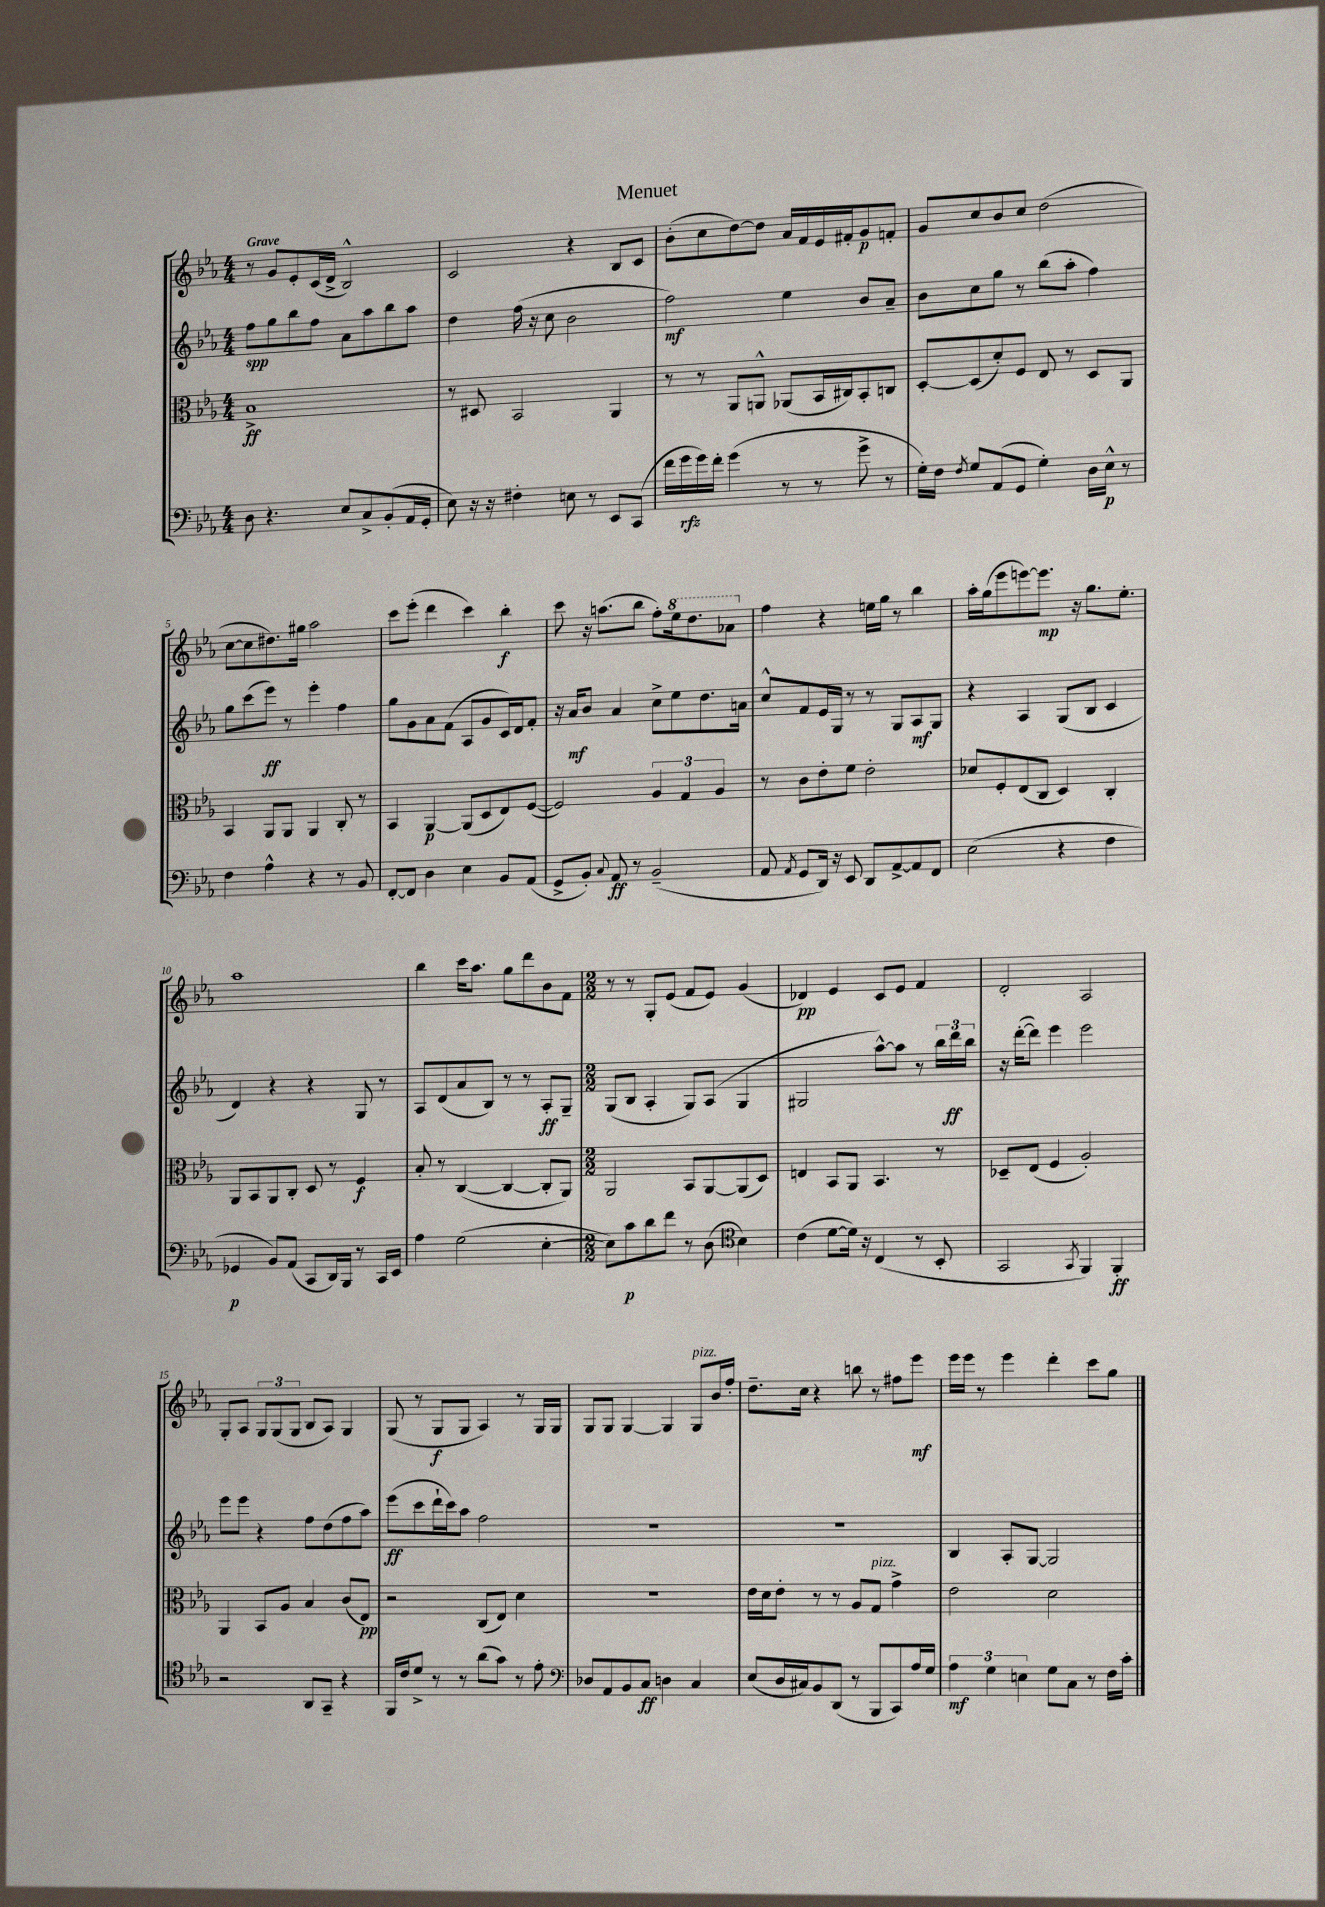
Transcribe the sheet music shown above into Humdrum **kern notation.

**kern	**dynam	**kern	**dynam	**kern	**dynam	**kern	**dynam
*part4	*part4	*part3	*part3	*part2	*part2	*part1	*part1
*staff4	*staff4	*staff3	*staff3	*staff2	*staff2	*staff1	*staff1
*clefF4	*	*clefC3	*	*clefG2	*	*clefG2	*
*k[b-e-a-]	*	*k[b-e-a-]	*	*k[b-e-a-]	*	*k[b-e-a-]	*
*M4/4	*	*M4/4	*	*M4/4	*	*M4/4	*
=1	=1	=1	=1	=1	=1	=1	=1
!	!	!	!	!	!	!LO:TX:a:B:t=Grave	!
8D\	.	1B-^	ff	8ff\L	spp	8r	.
4.r	.	.	.	8gg\	.	8g/L	.
.	.	.	.	8bb-\	.	8e-'/	.
.	.	.	.	8ff\J	.	(16c/L	.
.	.	.	.	.	.	16d^/JJ	.
8E-/L	.	.	.	8a-\L	.	2B-^^/)	.
8C^/	.	.	.	8aa-\	.	.	.
(8BB-'/	.	.	.	8bb-\	.	.	.
16AA-/L	.	.	.	8aa-\J	.	.	.
16GG'/JJ	.	.	.	.	.	.	.
=2	=2	=2	=2	=2	=2	=2	=2
8E-\)	.	8r	.	4dd\	.	2c/	.
16r	.	8D#X/	.	.	.	.	.
16r	.	.	.	.	.	.	.
4F#X'\	.	2BB-/	.	(16ff\	.	.	.
.	.	.	.	16r	.	.	.
.	.	.	.	8cc\	.	.	.
8En\	.	.	.	2b-\	.	4r	.
8r	.	.	.	.	.	.	.
8EE-/L	.	4AA-/	.	.	.	8B-/L	.
(8CC/J	.	.	.	.	.	8c/J	.
=3	=3	=3	=3	=3	=3	=3	=3
16f\LL	.	8r	.	2ff\)	mf	(8b-'\L	.
16g\	rfz	.	.	.	.	.	.
16g\)	.	8r	.	.	.	8cc\	.
16f'\JJ	.	.	.	.	.	.	.
(4g\	.	8AA-/L	.	.	.	[8dd\)	.
.	.	8AAn^^/J	.	.	.	8dd\J]	.
8r	.	(8AA-X/L	.	4ee-\	.	16a-/LL	.
.	.	.	.	.	.	16f/	.
8r	.	16BB-/L	.	.	.	16e-/	.
.	.	16C#X/J)	.	.	.	16f#X'/J	.
8g^\	.	8BB-'/	.	8b-/L	.	8g/	p
8r	.	8Cn/J	.	8a-~/J	.	8fn'/J	.
=4	=4	=4	=4	=4	=4	=4	=4
16G'\LL)	.	[8D'/L	.	8b-\L	.	8g/L	.
16F\JJ	.	.	.	.	.	.	.
8qF/	.	.	.	.	.	.	.
8G/L	.	(8D/]	.	8cc\	.	8cc/	.
(8AA-/	.	8d'/)	.	8gg\J	.	8b-/	.
8GG/J	.	8F/J	.	8r	.	8cc/J	.
4G'\)	.	8E-/	.	(8bb-\L	.	(2dd\	.
.	.	8r	.	8aa-'\J	.	.	.
16D\LL	.	8D/L	.	4ff\)	.	.	.
16E-^^\JJ	p	.	.	.	.	.	.
8r	.	8AA-/J	.	.	.	.	.
!!LO:LB:g=z
=5	=5	=5	=5	=5	=5	=5	=5
4F\	.	4BB-/	.	8gg\L	.	[8cc\L	.
.	.	.	.	(8ccc\	.	8cc\]	.
4A-^^\	.	8AA-/L	.	8eee-\J)	ff	8.dd#X\)	.
.	.	8AA-/J	.	8r	.	.	.
.	.	.	.	.	.	16gg#X\Jk	.
4r	.	4AA-/	.	4eee-'\	.	2aa-\	.
8r	.	8C'/	.	4ff\	.	.	.
8BB-/	.	8r	.	.	.	.	.
=6	=6	=6	=6	=6	=6	=6	=6
[8FF'/L	.	4BB-/	.	8gg\L	.	8ccc\L	.
8FF/J]	.	.	.	8g\	.	(8eee-'\J	.
4D\	.	[4AA-/	p	8a-\	.	4ddd\	.
.	.	.	.	(8f\J	.	.	.
4E-\	.	(8AA-/L]	.	8A-/L	.	4ccc\)	.
.	.	8D/	.	8g/	.	.	.
8BB-/L	.	8E-/)	.	16c/L)	.	4bb-'\	f
.	.	.	.	16d/J	.	.	.
(8AA-/J	.	([8F/J	.	8f'/J	.	.	.
=7	=7	=7	=7	=7	=7	=7	=7
8GG^/L	.	2F/])	.	16r	.	8ccc\	.
.	.	.	.	16a-/KL	mf	.	.
8BB-'/J)	.	.	.	8b-/J	.	16r	.
.	.	.	.	.	.	(8.aan\L	.
8qqC/	.	.	.	.	.	.	.
8AA-/	ff	.	.	4a-/	.	.	.
8r	.	.	.	.	.	8bb-\J	.
(2BB-~/	.	6A-/	.	8cc^\L	.	8ff'\L)	.
*	*	*	*	*	*	*8va	*
.	.	.	.	8ee-\	.	16eee-\k	.
.	.	6G/	.	.	.	.	.
.	.	.	.	.	.	8.ddd\	.
.	.	.	.	8.dd\	.	.	.
.	.	6A-/	.	.	.	.	.
.	.	.	.	.	.	8aa-X\J	.
.	.	.	.	16an\Jk	.	.	.
=8	=8	=8	=8	=8	=8	=8	=8
*	*	*	*	*	*	*X8va	*
8AA-/	.	8r	.	8cc^^/L	.	4ff\	.
8qAA-/	.	.	.	.	.	.	.
8GG/L	.	8c\L	.	8f/	.	.	.
16DD/Jk)	.	8e-'\	.	16e-/L	.	4r	.
16r	.	.	.	16G/JJ	.	.	.
8EE-/	.	8f\J	.	8r	.	.	.
8DD/L	.	2e-'\	.	8r	.	16een\LL	.
.	.	.	.	.	.	16gg\JJ	.
[8AA-^/	.	.	.	8G/L	.	8r	.
8AA-/]	.	.	.	8A-/	mf	4bb-\	.
8FF/J	.	.	.	8G/J	.	.	.
=9	=9	=9	=9	=9	=9	=9	=9
(2E-\	.	8d-X/L	.	4r	.	16aa-'\LL	.
.	.	.	.	.	.	(16gg\J	.
.	.	8F'/	.	.	.	8eee-\	.
.	.	(8E-/	.	4A-/	.	[8eeen\)	.
.	.	8C/J	.	.	.	8.eee\J]	mp
4r	.	4D/)	.	(8G/L	.	.	.
.	.	.	.	.	.	16r	.
.	.	.	.	8B-/J	.	8.gg\L	.
4F\	.	4C'/	.	4c/	.	.	.
.	.	.	.	.	.	8.ee-'\J	.
!!LO:LB:g=z
=10	=10	=10	=10	=10	=10	=10	=10
4GG-X/	p	8AA-/L	.	4d/)	.	1aa-	.
.	.	8BB-/	.	.	.	.	.
8BB-/L)	.	8AA-/	.	4r	.	.	.
(8AA-/J	.	8C'/J	.	.	.	.	.
8CC/L	.	8D/	.	4r	.	.	.
16DD/L)	.	8r	.	.	.	.	.
16BBB-/JJ	.	.	.	.	.	.	.
8r	.	4F/	f	8G/	.	.	.
16CC/LL	.	.	.	8r	.	.	.
16EE-/JJ	.	.	.	.	.	.	.
=11	=11	=11	=11	=11	=11	=11	=11
4A-\	.	8B-'/	.	8A-/L	.	4bb-\	.
.	.	8r	.	(8d/	.	.	.
(2G\	.	([4C/	.	8a-/	.	16ccc\KL	.
.	.	.	.	.	.	8.aa-\J	.
.	.	.	.	8B-/J)	.	.	.
.	.	4C/_	.	8r	.	8gg\L	.
.	.	.	.	8r	.	8ddd\	.
[4E-'\	.	8C'/L]	.	8A-'/L	ff	8b-\	.
.	.	8AA-/J)	.	8G~/J	.	8f\J	.
=12	=12	=12	=12	=12	=12	=12	=12
*M2/2	*	*M2/2	*	*M2/2	*	*M2/2	*
8E-\L])	.	2AA-/	.	(8G/L	.	8r	.
8c\	p	.	.	8B-/J	.	8r	.
8d\	.	.	.	4A-'/	.	8G'/L	.
8f\J	.	.	.	.	.	(8e-/J	.
8r	.	8BB-/L	.	8G/L)	.	8f/L	.
(8D\	.	[8AA-/	.	(8A-/J	.	8e-/J)	.
*clefC4	*	*	*	*	*	*	*
4B-\)	.	(8AA-/]	.	4G/	.	(4g/	.
.	.	8D/J)	.	.	.	.	.
=13	=13	=13	=13	=13	=13	=13	=13
(4c\	.	4En/	.	2G#X/	.	4d-X/)	pp
[8d\L	.	8BB-/L	.	.	.	4e-/	.
16d\Jk])	.	8AA-/J	.	.	.	.	.
16r	.	.	.	.	.	.	.
(4C/	.	4.BB-/	.	[8aa-^^\L)	.	8c/L	.
.	.	.	.	8aa-\J]	.	8e-/J	.
8r	.	.	.	8r	.	4f/	.
8BB-'/	.	8r	.	24bb-\LL	.	.	.
.	.	.	.	24ddd\	ff	.	.
.	.	.	.	24bb-\JJ	.	.	.
=14	=14	=14	=14	=14	=14	=14	=14
2GG/	.	8D-X~/L	.	16r	.	2d'/	.
.	.	.	.	([16ddd'\KL	.	.	.
.	.	(8E-/J	.	8ddd\J])	.	.	.
.	.	4F/	.	4eee-\	.	.	.
8qGG/	.	.	.	.	.	.	.
4FF/)	.	2A-'/)	.	2eee-\	.	2A-/	.
4FF'/	ff	.	.	.	.	.	.
!!LO:LB:g=z
=15	=15	=15	=15	=15	=15	=15	=15
2r	.	4AA-/	.	8eee-\L	.	8G'/L	.
.	.	.	.	8eee-\J	.	8A-/J	.
.	.	8BB-/L	.	4r	.	12G/L	.
.	.	.	.	.	.	(12G/	.
.	.	8A-/J	.	.	.	.	.
.	.	.	.	.	.	12G/J	.
8AA-/L	.	4B-/	.	8ff\L	.	8B-/L	.
8GG~/J	.	.	.	(8dd\	.	8A-/J)	.
4r	.	(8c/L	.	8ff\	.	4G/	.
.	.	8E-/J)	pp	8aa-\J)	.	.	.
=16	=16	=16	=16	=16	=16	=16	=16
16FF/LL	.	2r	.	(8eee-\L	ff	(8G/	.
16c/J	.	.	.	.	.	.	.
8d^/J	.	.	.	8ccc\	.	8r	.
8r	.	.	.	16ddd`\L	.	8G/L	f
.	.	.	.	16ccc\J)	.	.	.
8r	.	.	.	8aa-\J	.	8G/J	.
(8a-\L	.	(8C/L	.	2ff\	.	4A-/)	.
8g\J)	.	8E-/J)	.	.	.	.	.
8r	.	4d\	.	.	.	8r	.
8e-'\	.	.	.	.	.	16G/LL	.
.	.	.	.	.	.	16G/JJ	.
=17	=17	=17	=17	=17	=17	=17	=17
*clefF4	*	*	*	*	*	*	*
8D-X/L	.	1r	.	1r	.	8G/L	.
8AA-/	.	.	.	.	.	8G/J	.
8BB-/	.	.	.	.	.	[4G/	.
8C/J	ff	.	.	.	.	.	.
4Dn\	.	.	.	.	.	4G/]	.
!	!	!	!	!	!	!LO:TX:a:i:t=pizz.	!
4C/	.	.	.	.	.	8G/L	.
.	.	.	.	.	.	16b-/L	.
.	.	.	.	.	.	16ff'/JJ	.
=18	=18	=18	=18	=18	=18	=18	=18
(8E-/L	.	16e-\LL	.	1r	.	8.dd~\L	.
.	.	16d\J	.	.	.	.	.
16D/L	.	8e-'\J	.	.	.	.	.
16C#X/J)	.	.	.	.	.	16cc\Jk	.
8BB-/	.	8r	.	.	.	4r	.
(8DD/J	.	8r	.	.	.	.	.
8r	.	8A-/L	.	.	.	8bbn\	.
!	!	!LO:TX:a:i:t=pizz.	!	!	!	!	!
8BBB-/L	.	8G/J	.	.	.	8r	.
8CC/)	.	4g^\	.	.	.	8ff#X\L	.
16A-/L	.	.	.	.	.	8eee-\J	mf
16G/JJ	.	.	.	.	.	.	.
=19	=19	=19	=19	=19	=19	=19	=19
6A-\	mf	2e-\	.	4B-/	.	16eee-\LL	.
.	.	.	.	.	.	16eee-\JJ	.
.	.	.	.	.	.	8r	.
6G\	.	.	.	.	.	.	.
.	.	.	.	8A-'/L	.	4eee-\	.
6En\	.	.	.	.	.	.	.
.	.	.	.	[8G/J	.	.	.
8G\L	.	2d\	.	2G/]	.	4ddd'\	.
8C\J	.	.	.	.	.	.	.
8r	.	.	.	.	.	8ccc\L	.
16F\LL	.	.	.	.	.	8gg\J	.
16c'\JJ	.	.	.	.	.	.	.
==	==	==	==	==	==	==	==
*-	*-	*-	*-	*-	*-	*-	*-
